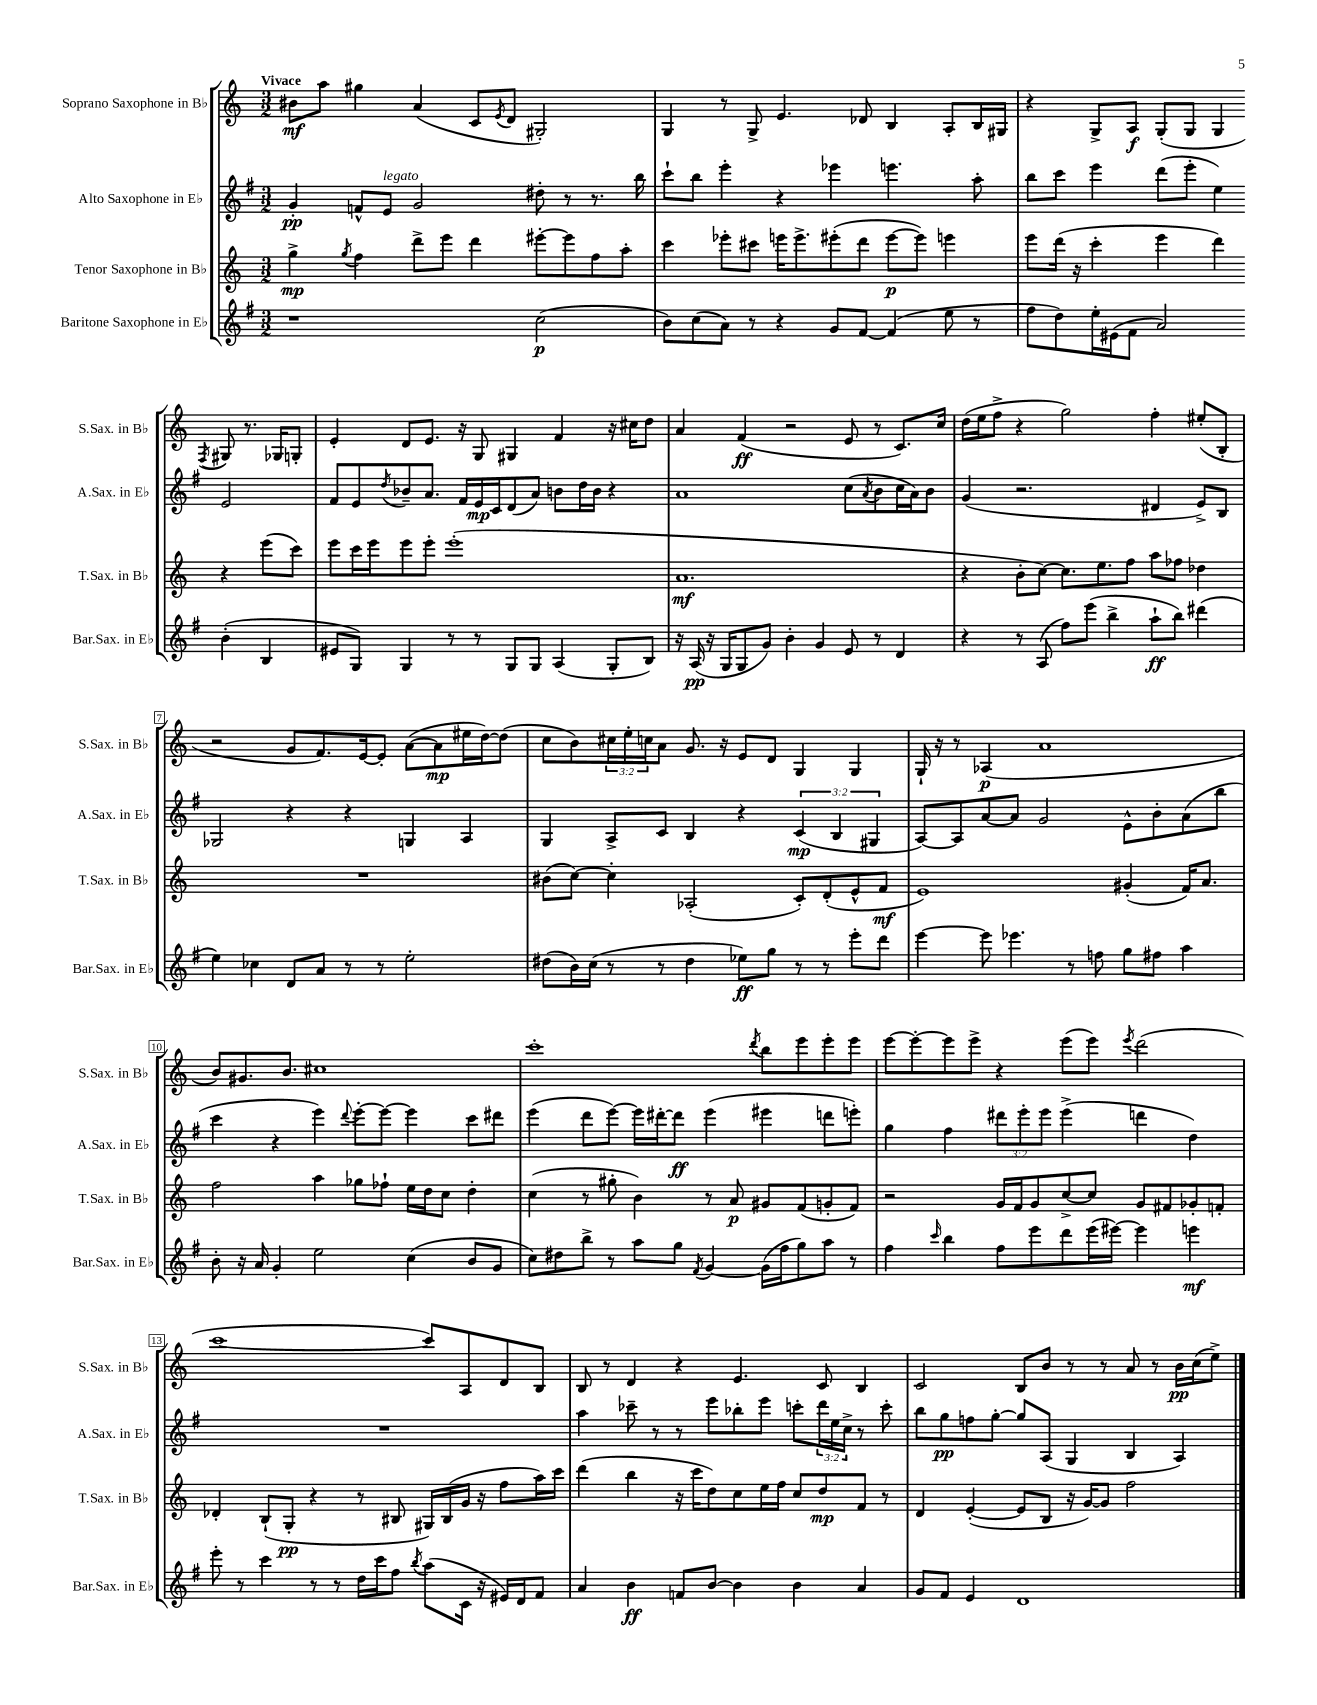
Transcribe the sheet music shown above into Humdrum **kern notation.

**kern	**dynam	**kern	**dynam	**kern	**dynam	**kern	**dynam
*part4	*part4	*part3	*part3	*part2	*part2	*part1	*part1
*staff4	*staff4	*staff3	*staff3	*staff2	*staff2	*staff1	*staff1
*I"Baritone Saxophone in E♭	*	*I"Tenor Saxophone in B♭	*	*I"Alto Saxophone in E♭	*	*I"Soprano Saxophone in B♭	*
*I'Bar.Sax. in E♭	*	*I'T.Sax. in B♭	*	*I'A.Sax. in E♭	*	*I'S.Sax. in B♭	*
*clefG2	*	*clefG2	*	*clefG2	*	*clefG2	*
*k[f#]	*	*k[]	*	*k[f#]	*	*k[]	*
*M3/2	*	*M3/2	*	*M3/2	*	*M3/2	*
=1	=1	=1	=1	=1	=1	=1	=1
!	!	!	!	!	!	!LO:TX:a:B:t=Vivace	!
1r	.	4gg^\	mp	4g'/	pp	8b#X\L	mf
.	.	.	.	.	.	8aa\J	.
.	.	8qgg/	.	.	.	.	.
.	.	4ff\	.	8fn^^/L	.	4gg#X\	.
!	!	!	!	!LO:TX:a:i:t=legato	!	!	!
.	.	.	.	8e/J	.	.	.
.	.	8ddd^\L	.	2g/	.	(4a/	.
.	.	8eee\J	.	.	.	.	.
.	.	4ddd\	.	.	.	8c/L	.
.	.	.	.	.	.	8qe/	.
.	.	.	.	.	.	8d/J	.
(2cc\	p	[8eee#X'\L	.	8dd#X'\	.	2G#X'/)	.
.	.	8eee#\]	.	8r	.	.	.
.	.	8ff\	.	8.r	.	.	.
.	.	8aa'\J	.	.	.	.	.
.	.	.	.	16bb\	.	.	.
=2	=2	=2	=2	=2	=2	=2	=2
8b\L)	.	4ccc\	.	8ccc`\L	.	4G/	.
(8cc\	.	.	.	8bb\J	.	.	.
8a\J)	.	8eee-X'\L	.	4eee'\	.	8r	.
8r	.	8ccc#X\J	.	.	.	8G^/	.
4r	.	16eeen\KL	.	4r	.	4.e/	.
.	.	8.eee^\	.	.	.	.	.
8g/L	.	(8eee#X'\	.	4eee-X\	.	.	.
[8f#/J	.	8ddd\J	.	.	.	8d-X/	.
(4f#/]	.	[8eee#\L	p	4.eeen\	.	4B/	.
.	.	8eee#\J])	.	.	.	.	.
8ee\	.	4eeen\	.	.	.	8A'/L	.
8r	.	.	.	8aa'\	.	16B/L	.
.	.	.	.	.	.	16G#X/JJ	.
=3	=3	=3	=3	=3	=3	=3	=3
8ff#\L	.	8eee\L	.	8bb\L	.	4r	.
8dd\)	.	(16ddd\Jk	.	8ccc\J	.	.	.
.	.	16r	.	.	.	.	.
16ee'\L	.	4ccc'\	.	4eee\	.	8G^/L	.
(16e#X\J	.	.	.	.	.	.	.
8f#\J	.	.	.	.	.	8A/J	f
2a/)	.	4eee\	.	(8ddd\L	.	(8G'/L	.
.	.	.	.	8eee'\J	.	8G/J	.
.	.	4ddd\)	.	4ee\)	.	4G/	.
.	.	.	.	.	.	8qF/	.
(4b'\	.	4r	.	2e/	.	8G#X/)	.
.	.	.	.	.	.	8.r	.
4B/	.	(8eee\L	.	.	.	.	.
.	.	.	.	.	.	16G-X/KL	.
.	.	8ccc\J)	.	.	.	8Gn'/J	.
!!LO:LB:g=z
=4	=4	=4	=4	=4	=4	=4	=4
8e#X/L	.	8eee\L	.	8f#/L	.	4e'/	.
8G/J)	.	16ccc\L	.	8e/	.	.	.
.	.	16eee\J	.	.	.	.	.
.	.	.	.	8qdd/	.	.	.
4G/	.	8eee\	.	8b-X~/	.	8d/L	.
.	.	8eee'\J	.	8.a/J	.	8.e/J	.
8r	.	(1eee'	.	.	.	.	.
.	.	.	.	16f#/LL	.	16r	.
8r	.	.	.	16e/	mp	8G/	.
.	.	.	.	16c/J	.	.	.
8G/L	.	.	.	(8d/	.	4G#X/	.
8G/J	.	.	.	8a/J)	.	.	.
(4A/	.	.	.	8bn\L	.	4f/	.
.	.	.	.	16dd\L	.	.	.
.	.	.	.	16b\JJ	.	.	.
8G'/L	.	.	.	4r	.	16r	.
.	.	.	.	.	.	16cc#X\KL	.
8B/J)	.	.	.	.	.	8dd\J	.
=5	=5	=5	=5	=5	=5	=5	=5
16r	.	1.a	mf	1a	.	4a/	.
(16A/	pp	.	.	.	.	.	.
16r	.	.	.	.	.	.	.
16G/KL	.	.	.	.	.	.	.
8G/	.	.	.	.	.	(4f/	ff
8g/J)	.	.	.	.	.	.	.
4b'\	.	.	.	.	.	2r	.
4g/	.	.	.	.	.	.	.
8e/	.	.	.	(8cc\L	.	8e/	.
.	.	.	.	8qa/	.	.	.
8r	.	.	.	8b\	.	8r	.
4d/	.	.	.	16cc\L	.	8.c/L)	.
.	.	.	.	16a\J)	.	.	.
.	.	.	.	8b\J	.	.	.
.	.	.	.	.	.	16cc/Jk	.
=6	=6	=6	=6	=6	=6	=6	=6
4r	.	4r	.	(4g/	.	(16dd\LL	.
.	.	.	.	.	.	16ee\J	.
.	.	.	.	.	.	8ff^\J	.
8r	.	8b'\L	.	2.r	.	4r	.
(8A/	.	[8cc\J)	.	.	.	.	.
8ff#\L)	.	8.cc\L]	.	.	.	2gg\)	.
(8eee\J	.	.	.	.	.	.	.
.	.	8.ee\	.	.	.	.	.
4bb^\	.	.	.	.	.	.	.
.	.	8ff\J	.	.	.	.	.
8aa`\L	ff	8aa\L	.	4d#X/	.	4ff'\	.
8bb\J)	.	8ff-X\J	.	.	.	.	.
(4ddd#X\	.	4dd-X\	.	8e^/L)	.	(8ee#X'/L	.
.	.	.	.	8B/J	.	8B'/J	.
!!LO:LB:g=z
=7	=7	=7	=7	=7	=7	=7	=7
4ee\)	.	1.r	.	2G-X/	.	2r	.
4cc-X\	.	.	.	.	.	.	.
8d/L	.	.	.	4r	.	8g/L	.
8a/J	.	.	.	.	.	8.f/)	.
8r	.	.	.	4r	.	.	.
.	.	.	.	.	.	[16e/k	.
8r	.	.	.	.	.	8e'/J]	.
2ee'\	.	.	.	4Gn/	.	([8a\L	.
.	.	.	.	.	.	8a\]	mp
.	.	.	.	4A/	.	16ee#X\L	.
.	.	.	.	.	.	[16dd\J)	.
.	.	.	.	.	.	(8dd\J]	.
=8	=8	=8	=8	=8	=8	=8	=8
(8dd#X\L	.	(8b#X\L	.	4G/	.	8cc\L	.
16b\L)	.	[8cc\J)	.	.	.	8b\)	.
(16cc\JJ	.	.	.	.	.	.	.
8r	.	4cc'\]	.	8A^/L	.	24cc#X\L	.
.	.	.	.	.	.	24ee'\	.
.	.	.	.	.	.	24ccn\J	.
8r	.	.	.	8c/J	.	8a\J	.
4dd#\	.	(2A-X'/	.	4B/	.	8.g/	.
.	.	.	.	.	.	16r	.
8ee-X\L)	ff	.	.	4r	.	8e/L	.
8gg\J	.	.	.	.	.	8d/J	.
8r	.	8c'/L)	.	(6c/	mp	4G/	.
8r	.	(8d'/	.	.	.	.	.
.	.	.	.	6B/	.	.	.
8eee'\L	.	8e^^/	.	.	.	4G/	.
.	.	.	.	6G#X/	.	.	.
8ddd\J	.	8f/J	mf	.	.	.	.
=9	=9	=9	=9	=9	=9	=9	=9
[4eee\	.	1e)	.	[8A/L)	.	16G`/	.
.	.	.	.	.	.	16r	.
.	.	.	.	8A/]	.	8r	.
8eee\]	.	.	.	[8a/	.	(4A-X/	p
4.eee-X\	.	.	.	8a/J]	.	.	.
.	.	.	.	2g/	.	1a	.
8r	.	.	.	.	.	.	.
8ffn\	.	.	.	.	.	.	.
8gg\L	.	(4g#X'/	.	8e^^\L	.	.	.
8ff#X\J	.	.	.	8b'\	.	.	.
4aa\	.	16f/KL)	.	(8a\	.	.	.
.	.	8.a/J	.	.	.	.	.
.	.	.	.	8bb\J	.	.	.
!!LO:LB:g=z
=10	=10	=10	=10	=10	=10	=10	=10
8b'\	.	2ff\	.	4ccc\	.	8b/L)	.
16r	.	.	.	.	.	8.g#X/	.
16a/	.	.	.	.	.	.	.
4g'/	.	.	.	4r	.	.	.
.	.	.	.	.	.	8.b/J	.
2ee\	.	4aa\	.	4eee\)	.	1cc#X	.
.	.	.	.	8qqddd/	.	.	.
.	.	8gg-X\L	.	[8eee'\L	.	.	.
.	.	8ff-X`\J	.	8eee\J_	.	.	.
(4cc\	.	16ee\LL	.	4eee\]	.	.	.
.	.	16dd\J	.	.	.	.	.
.	.	8cc\J	.	.	.	.	.
8b/L	.	4dd'\	.	8ccc\L	.	.	.
8g/J	.	.	.	8ddd#X\J	.	.	.
=11	=11	=11	=11	=11	=11	=11	=11
8cc\L)	.	(4cc\	.	(4eee\	.	1ccc'	.
8dd#X\	.	.	.	.	.	.	.
8bb^\J	.	8r	.	8ddd\L	.	.	.
8r	.	8gg#X'\	.	[8eee\J)	.	.	.
8aa\L	.	4b\)	.	16eee\LL]	.	.	.
.	.	.	.	[16ddd#X'\J	.	.	.
8gg\J	.	.	.	8ddd#\J]	ff	.	.
8qf#/	.	.	.	.	.	.	.
[4g/	.	8r	.	(4eee\	.	.	.
.	.	8a/	p	.	.	.	.
.	.	.	.	.	.	8qddd/	.
(16g\LL]	.	8g#X/L	.	4eee#X\	.	8bb\L	.
16ff#\J	.	.	.	.	.	.	.
8gg\)	.	(8f/	.	.	.	8eee\	.
8aa\J	.	8gn'/	.	8dddn\L	.	8eee'\	.
8r	.	8f/J)	.	8eeen'\J)	.	8eee\J	.
=12	=12	=12	=12	=12	=12	=12	=12
4ff#\	.	2r	.	4gg\	.	[8eee\L	.
.	.	.	.	.	.	8eee'\_	.
16qqccc/	.	.	.	.	.	.	.
4bb\	.	.	.	4ff#\	.	8eee\]	.
.	.	.	.	.	.	8eee^\J	.
8ff#\L	.	16g/LL	.	12ddd#X\L	.	4r	.
.	.	16f/J	.	.	.	.	.
.	.	.	.	12eee'\	.	.	.
8eee\	.	8g/	.	.	.	.	.
.	.	.	.	12eee\J	.	.	.
8ddd\	.	[8cc^/	.	(4eee^\	.	(8eee\L	.
(16eee\L	.	8cc/J]	.	.	.	8eee\J)	.
[16eee#X\JJ)	.	.	.	.	.	.	.
.	.	.	.	.	.	8qeee/	.
4eee#\]	.	8g/L	.	4dddn\	.	(2ddd\	.
.	.	8f#X/	.	.	.	.	.
4eeen\	mf	8g-X'/	.	4dd\)	.	.	.
.	.	8fn'/J	.	.	.	.	.
!!LO:LB:g=z
=13	=13	=13	=13	=13	=13	=13	=13
8eee'\	.	4d-X'/	.	1.r	.	[1ccc	.
8r	.	.	.	.	.	.	.
4ccc\	.	(8B`/L	.	.	.	.	.
.	.	8G'/J	pp	.	.	.	.
8r	.	4r	.	.	.	.	.
8r	.	.	.	.	.	.	.
16dd\LL	.	8r	.	.	.	.	.
16ccc\J	.	.	.	.	.	.	.
8ff#\J	.	8B#X/	.	.	.	.	.
8qbb/	.	.	.	.	.	.	.
(8aa\L	.	16G#X/LL)	.	.	.	8ccc/L])	.
.	.	(16B#/	.	.	.	.	.
16c\Jk	.	16g/JJ	.	.	.	8A/	.
16r	.	16r	.	.	.	.	.
16e#X/LL)	.	8ff\L	.	.	.	8d/	.
16d/J	.	.	.	.	.	.	.
8f#/J	.	16aa\L)	.	.	.	8B/J	.
.	.	16ccc\JJ	.	.	.	.	.
=14	=14	=14	=14	=14	=14	=14	=14
4a/	.	(4ddd\	.	4aa\	.	8B/	.
.	.	.	.	.	.	8r	.
4b\	ff	4bb\	.	8ccc-X~\	.	4d/	.
.	.	.	.	8r	.	.	.
8fn/L	.	16r	.	8r	.	4r	.
.	.	16ccc\KL	.	.	.	.	.
[8b/J	.	8dd\)	.	8eee\L	.	.	.
4b\]	.	8cc\	.	8bb-X'\	.	4.e/	.
.	.	16ee\L	.	8eee\J	.	.	.
.	.	16ff\JJ	.	.	.	.	.
4b\	.	8cc/L	.	8cccn'\L	.	.	.
.	.	8dd/	mp	24ddd\L	.	8c/	.
.	.	.	.	24ee\	.	.	.
.	.	.	.	24cc^\JJ	.	.	.
4a/	.	8f/J	.	8r	.	4B/	.
.	.	8r	.	8ccc'\	.	.	.
=15	=15	=15	=15	=15	=15	=15	=15
8g/L	.	4d/	.	8bb\L	.	2c/	.
8f#/J	.	.	.	8gg\	pp	.	.
4e/	.	([4e'/	.	8ffn\	.	.	.
.	.	.	.	[8gg'\J	.	.	.
1d	.	8e/L]	.	8gg/L]	.	8B/L	.
.	.	8B/J	.	(8A/J	.	8b/J	.
.	.	16r	.	4G/	.	8r	.
.	.	[16g/KL)	.	.	.	.	.
.	.	8g/J]	.	.	.	8r	.
.	.	2ff\	.	4B/	.	8a/	.
.	.	.	.	.	.	8r	.
.	.	.	.	4A/)	.	16b\LL	pp
.	.	.	.	.	.	(16cc\J	.
.	.	.	.	.	.	8ee^\J)	.
==	==	==	==	==	==	==	==
*-	*-	*-	*-	*-	*-	*-	*-
